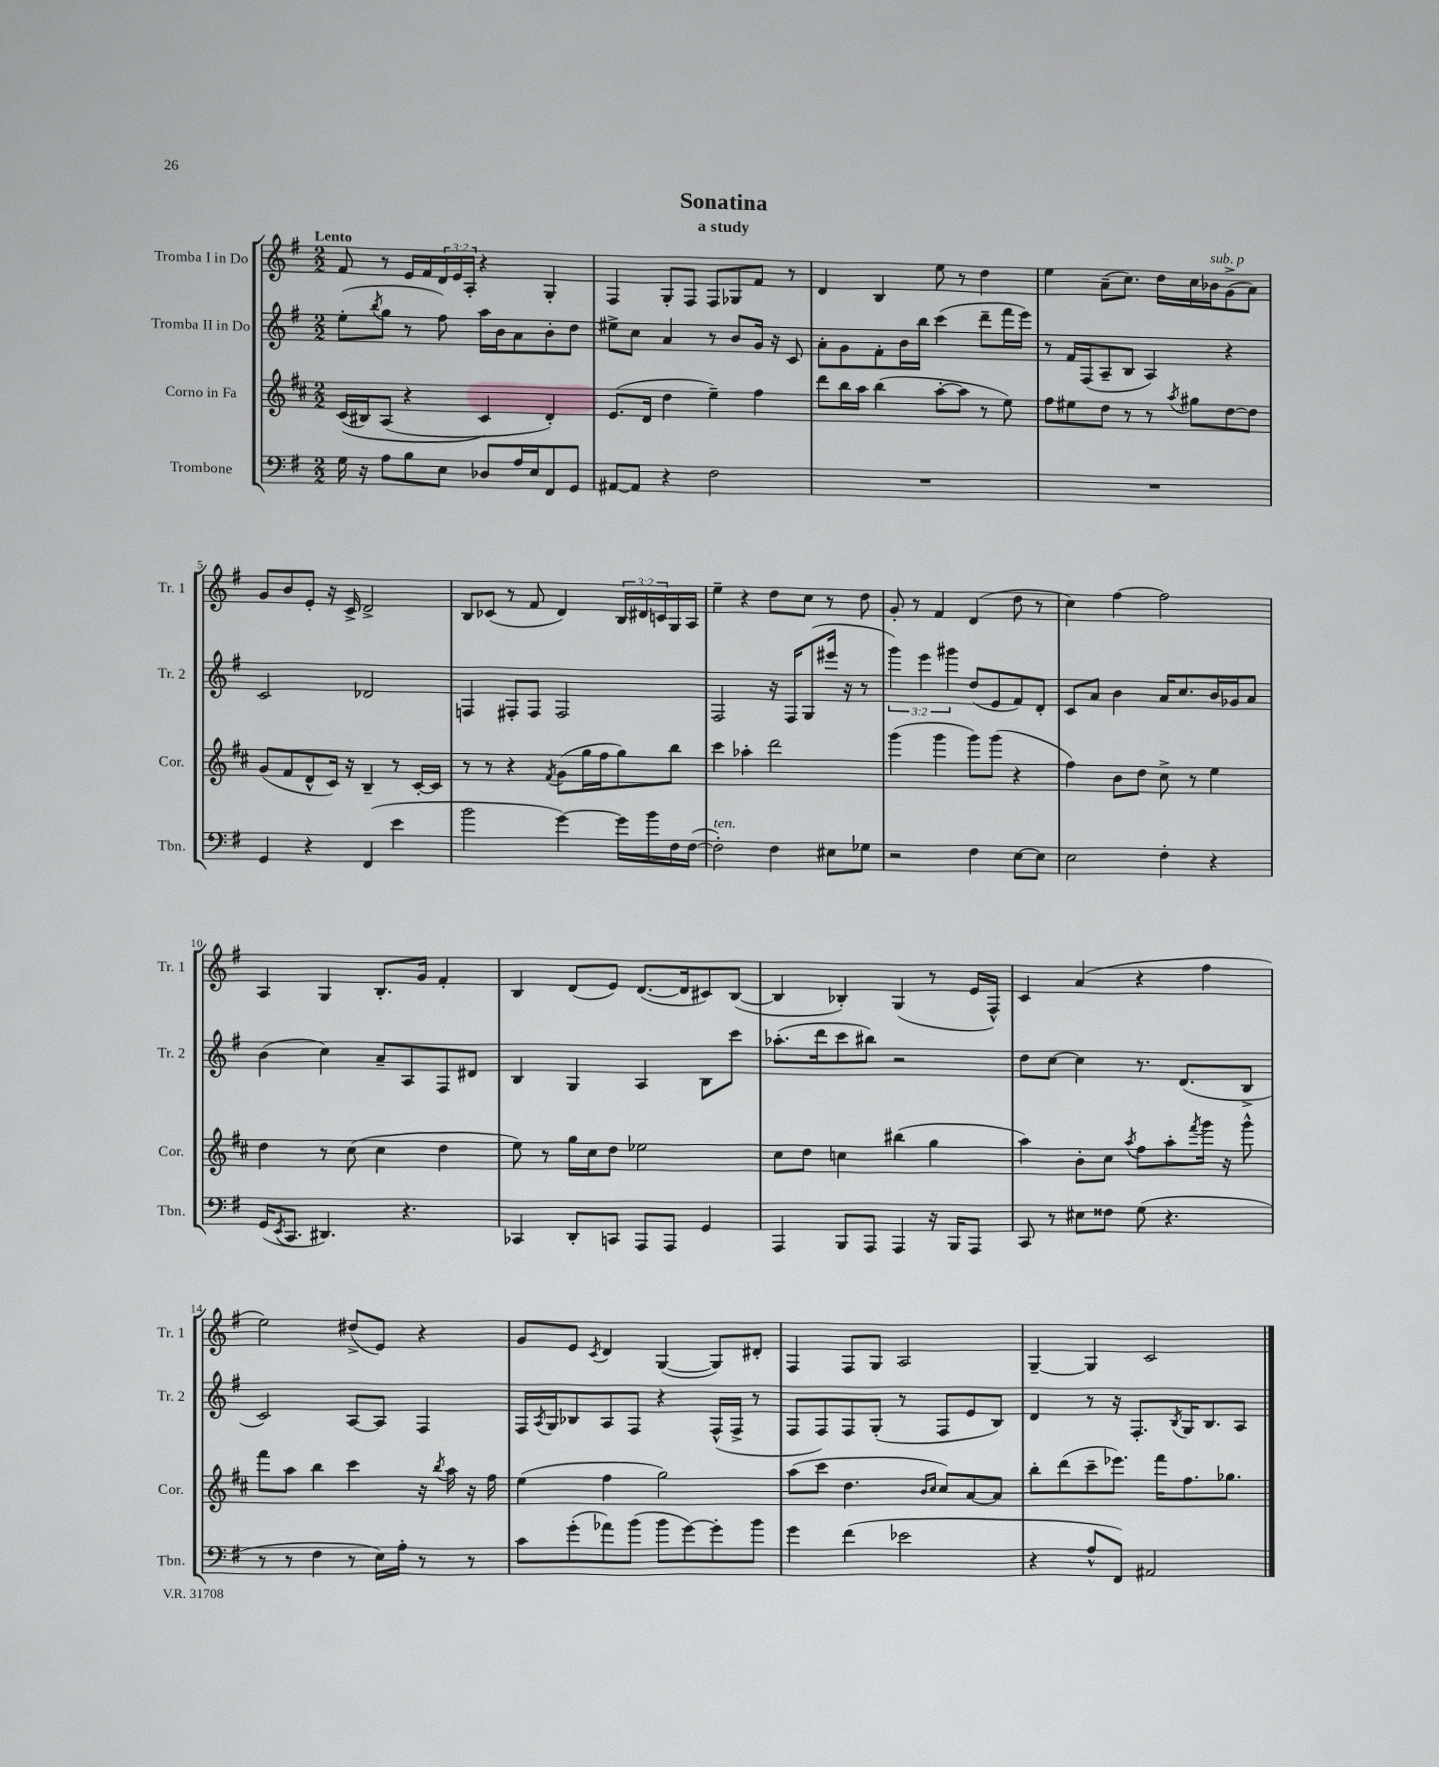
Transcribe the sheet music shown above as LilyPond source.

\header { title = "Sonatina" subtitle = "a study" }
<<
\new StaffGroup <<
\new Staff = "s0" \with { instrumentName = "Tromba I in Do" shortInstrumentName = "Tr. 1" } {
    \clef treble \key g \major \numericTimeSignature \time 2/2 \override Staff.TupletNumber.text = #tuplet-number::calc-fraction-text \tempo "Lento"
    fis'8 r8 e'16 fis'16 \tuplet 3/2 { d'16 e'16 a16-. } r4 g4-. |
    fis4 g8-. fis8 fis8 ges8 fis'8 r8 |
    d'4 b4 e''8 r8 d''4 |
    e''4 a'8--( c''8.) d''16 c''16 bes'16^\markup { \italic "sub. p" } g'8->( a'8) |
    g'8 b'8 e'8-. r16 c'16-> d'2-> |
    b8 ces'8( r8 fis'8 d'4) \tuplet 3/2 { b16 dis'16 c'16 } g16 a16 |
    e''4-- r4 d''8 c''8 r8 d''8 |
    g'8-. r8 fis'4 d'4( d''8 r8 |
    c''4) fis''4~ fis''2 |
    a4 g4 b8.-. g'16 fis'4-. |
    b4 d'8( e'8) d'8.~( d'16 cis'8) b8~( |
    b4 bes4-.) g4( r8 e'16 fis16-^) |
    c'4 a'4( r4 fis''4 |
    e''2) dis''8->( e'8) r4 |
    g'8 e'8 \acciaccatura { c'8 } d'4 g4~( g8) dis'8-. |
    fis4 fis8 g8 a2 |
    g4~-- g4 c'2 \bar "|." |
}
\new Staff = "s1" \with { instrumentName = "Tromba II in Do" shortInstrumentName = "Tr. 2" } {
    \clef treble \key g \major \numericTimeSignature \time 2/2 \override Staff.TupletNumber.text = #tuplet-number::calc-fraction-text
    e''8-.( \acciaccatura { b''8 } g''8 r8 fis''8) a''16 b'16 a'8 b'8-. d''8 |
    eis''8-> c''8 a'4 r8 b'8 g'16 r16 c'8 |
    a'8-. g'8 fis'8-. b'16 b''16 c'''4( d'''8-- fis'''16 e'''16) |
    r8 fis'16 fis16( a8-- b8 a4) r4 |
    c'2 des'2 |
    f4 fis8-. fis8 fis2 |
    fis2 r16 fis16 g8( eis'''16 r16 r8 |
    \tuplet 3/2 { g'''4) e'''4 gis'''4 } d''8( e'8 fis'8) d'8-. |
    c'8 a'8 b'4 a'16 c''8. b'16 ges'16 a'8 |
    b'4( c''4) a'8-- a8 fis8 dis'8 |
    b4 g4 a4 b8 c'''8 |
    aes''8.-.( d'''16 c'''8 bis''8) r2 |
    d''8 c''8~ c''4 r8. d'8.( b8-> |
    c'2) a8~ a8 fis4 |
    fis16 \acciaccatura { a8 } g16 bes8 a8 fis8 r4 fis16-^( fis16-> r8 |
    fis8 fis8) fis8 g8-.( r8 fis8 e'8 b8) |
    d'4 r8 r16 fis8.-. \acciaccatura { b8 } g16 b8. a8 \bar "|." |
}
\new Staff = "s2" \with { instrumentName = "Corno in Fa" shortInstrumentName = "Cor." } {
    \clef treble \key d \major \numericTimeSignature \time 2/2
    cis'16(\( bis16) a8( r4 cis'4\) d'4-.) |
    e'8.( d'16 d''4 e''4--) fis''4 |
    d'''8 b''16 a''16 b''4( a''8~-. a''8 r8 e''8) |
    fis''8 eis''8 d''8 r8 r8 \acciaccatura { a''8 } gis''8 d''8~ d''8 |
    g'8( fis'8 d'8-^ cis'16) r16 b4-- r8 cis'16~-. cis'16 |
    r8 r8 r4 \acciaccatura { fis'8 } g'8( g''16 fis''16 g''8) b''8 |
    cis'''4 aes''4-. d'''2 |
    g'''4( g'''4 g'''8) g'''8( r4 |
    fis''4) b'8 d''8 cis''8-> r8 e''4 |
    d''4 r8 cis''8( cis''4 d''4 |
    e''8) r8 g''16 cis''16 d''8 ees''2 |
    cis''8 d''8 c''4 bis''4( g''4 |
    a''4) b'8-. cis''8 \acciaccatura { a''8 } fis''8 a''8-. \acciaccatura { fis'''8 } g'''16 r16 g'''8-^ |
    fis'''8 a''8 b''4 cis'''4 r16 \acciaccatura { b''8 } a''16 r16 fis''16 |
    e''4( fis''4 g''2) |
    a''8( cis'''8 d''4. \grace { b'16 cis''16 } cis''8) a'8~ a'8 |
    b''8-. d'''8( cis'''8-- ees'''8.) fis'''16 fis''8. ges''8. \bar "|." |
}
\new Staff = "s3" \with { instrumentName = "Trombone" shortInstrumentName = "Tbn." } {
    \clef bass \key g \major \numericTimeSignature \time 2/2
    g16 r16 a8 b8 e8 des8 a16 e16 fis,8 g,8 |
    ais,8~ ais,8 r4 fis2 |
    R1 |
    R1 |
    g,4 r4 fis,4( e'4 |
    b'2 g'4~) g'16 b'16 fis16 fis16~( |
    fis2-.^\markup { \italic "ten." }) fis4 eis8 ges8 |
    r2 fis4 e8~ e8 |
    e2 fis4-. r4 |
    g,16( \acciaccatura { e,8 } c,8. dis,4.) r4. |
    ces,4 d,8-. c,8 a,,8 a,,8 g,4 |
    a,,4 b,,8 a,,8 a,,4 r16 b,,16 a,,8 |
    c,8 r8 eis8 fisis8 g8( r4. |
    r8 r8 fis4 r8 e16) a16-. r8 r8 |
    c'8 g'8-.( aes'8) b'8( b'8 g'8~) g'8-. b'8 |
    g'4 fis'4( ees'2 |
    r4 a8-^ fis,8) ais,2 \bar "|." |
}
>>
>>
